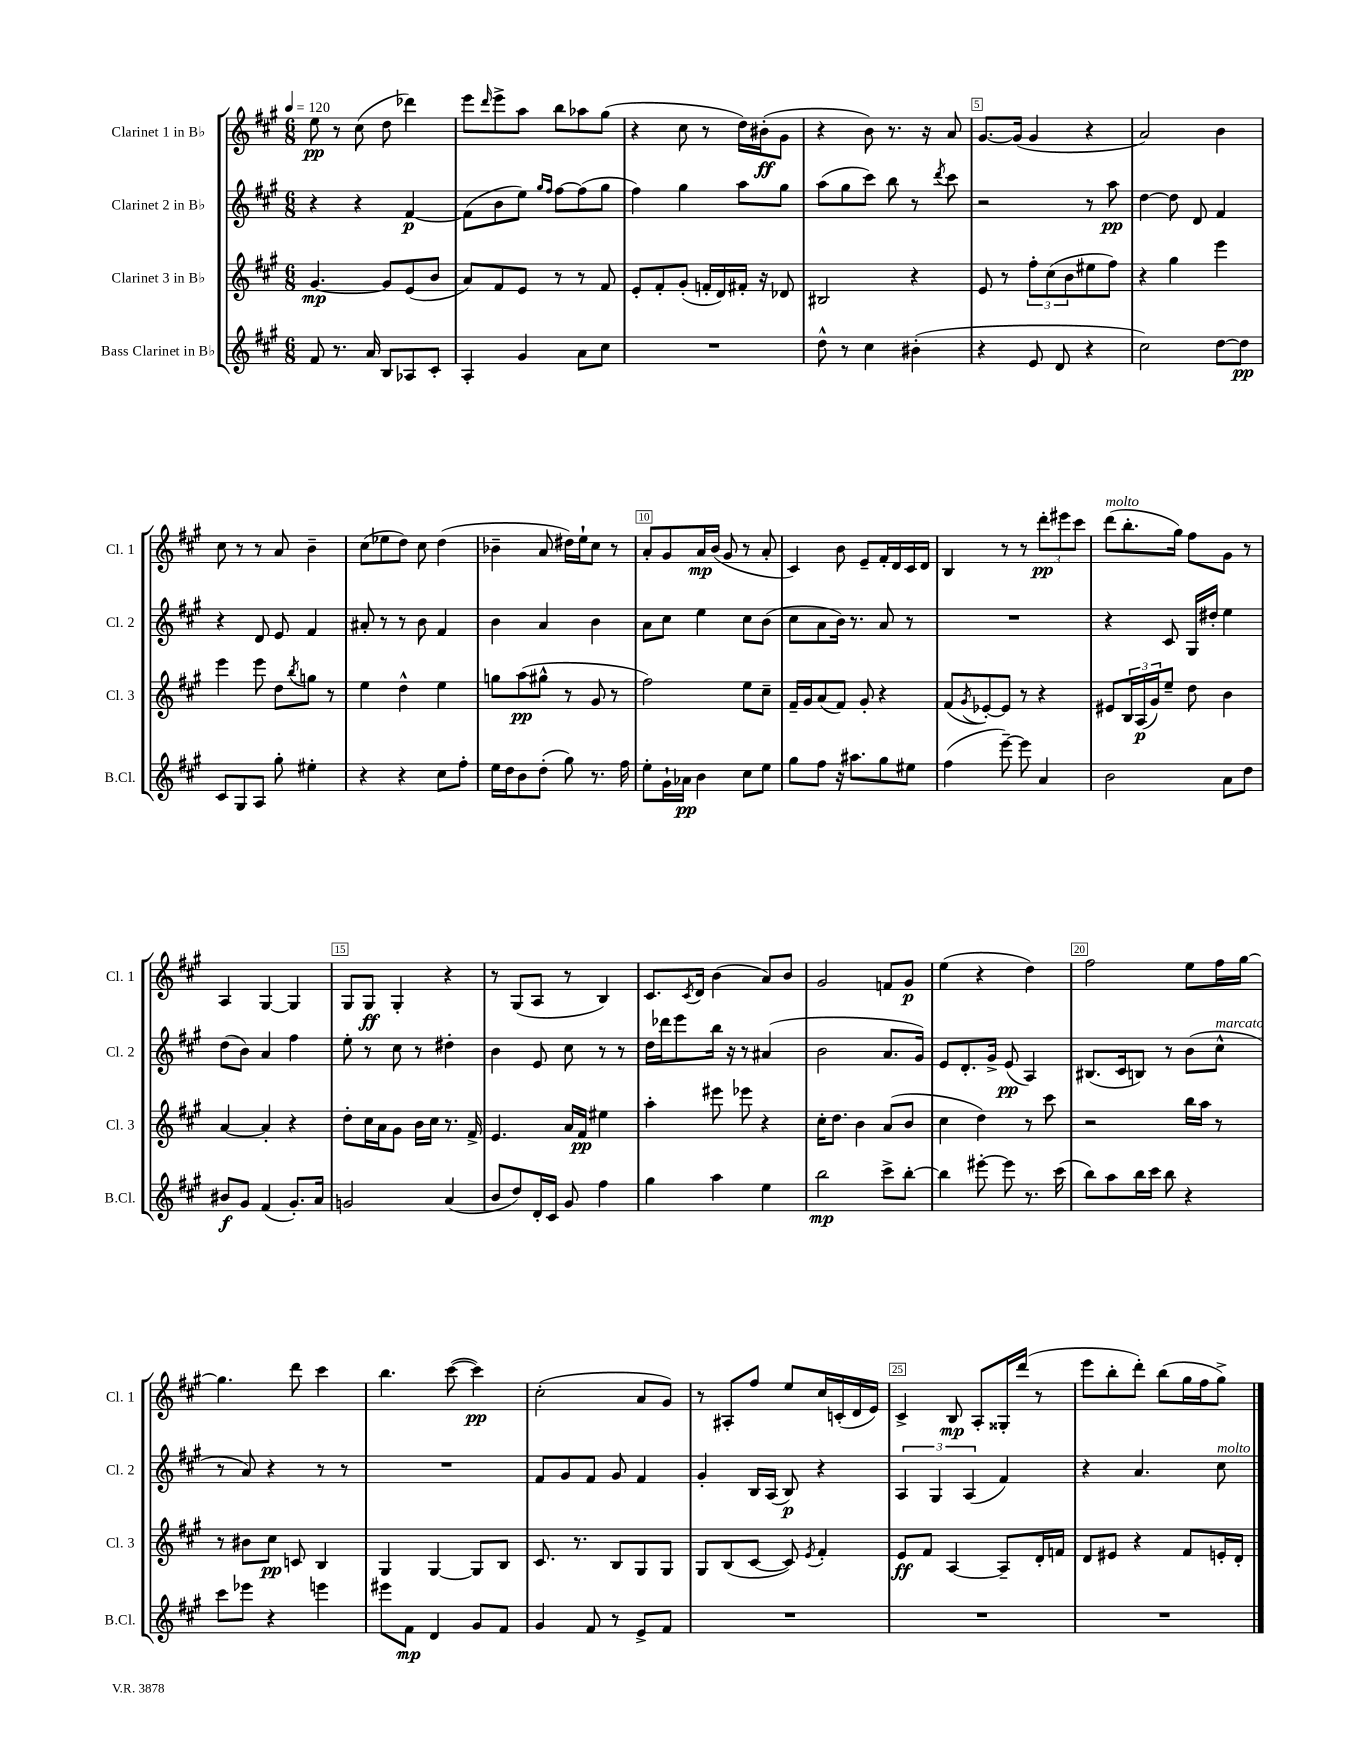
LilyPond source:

<<
\new StaffGroup <<
\new Staff = "s0" \with { instrumentName = "Clarinet 1 in Bb" shortInstrumentName = "Cl. 1" } {
    \clef treble \key a \major \numericTimeSignature \time 6/8 \tempo 4 = 120
    e''8\pp r8 cis''8( d''8 des'''4) |
    e'''8 \grace { d'''16 } e'''8-> a''8 b''8 aes''8 gis''8( |
    r4 cis''8 r8 d''16) bis'16-.\ff( gis'8 |
    r4 b'8) r8. r16 a'8 |
    gis'8.~ gis'16( gis'4 r4 |
    a'2) b'4 |
    cis''8 r8 r8 a'8 b'4-- |
    cis''8( ees''8 d''8) cis''8 d''4( |
    bes'4-- a'8 dis''16) e''16-! cis''8 r8 |
    a'8-. gis'8 a'16\mp b'16( gis'8 r8 a'8-. |
    cis'4) b'8 e'8-- fis'16-. d'16 cis'16 d'16 |
    b4 r8 r8 \tuplet 3/2 { d'''8-.\pp eis'''8 cis'''8 } |
    d'''8^\markup { \italic "molto" }( b''8.-. gis''16) fis''8 gis'8 r8 |
    a4 gis4~ gis4 |
    gis8 gis8\ff gis4-. r4 |
    r8 gis8( a8 r8 b4) |
    cis'8. \acciaccatura { cis'8 } d'16 b'4( a'8) b'8 |
    gis'2 f'8 gis'8\p |
    e''4( r4 d''4) |
    fis''2 e''8 fis''16 gis''16~ |
    gis''4. d'''8 cis'''4 |
    b''4. cis'''8~( cis'''4\pp) |
    cis''2-.( a'8 gis'8) |
    r8 ais8-. fis''8 e''8 cis''16 c'16-.( d'16 e'16) |
    cis'4-> b8\mp a8-. gisis16-. d'''16( r8 |
    e'''8 b''8-. d'''8-.) b''8( gis''16 fis''16 gis''8->) \bar "|." |
}
\new Staff = "s1" \with { instrumentName = "Clarinet 2 in Bb" shortInstrumentName = "Cl. 2" } {
    \clef treble \key a \major \numericTimeSignature \time 6/8
    r4 r4 fis'4~\p |
    fis'8( b'8 e''8) \grace { gis''16 fis''16 } fis''8~ fis''8( gis''8 |
    fis''4) gis''4 a''8 gis''8 |
    a''8( gis''8 cis'''8) b''8 r8 \acciaccatura { d'''8 } cis'''8 |
    r2 r8 a''8\pp |
    d''4~ d''8 d'8 fis'4 |
    r4 d'8 e'8 fis'4 |
    ais'8-. r8 r8 b'8 fis'4 |
    b'4 a'4 b'4 |
    a'8 cis''8 e''4 cis''8 b'8( |
    cis''8 a'8 b'16) r8. a'8 r8 |
    R2. |
    r4 cis'8 gis16 dis''16-. e''4 |
    d''8( b'8) a'4 fis''4 |
    e''8-. r8 cis''8 r8 dis''4-. |
    b'4 e'8 cis''8 r8 r8 |
    d''16 des'''16 e'''8 b''16 r16 r8 ais'4( |
    b'2 a'8. gis'16) |
    e'8 d'8.-. gis'16-> e'8\pp( a4) |
    bis8.( cis'16 b8) r8 b'8( cis''8-^^\markup { \italic "marcato" } |
    r8 a'8) r4 r8 r8 |
    R2. |
    fis'8 gis'8 fis'8 gis'8 fis'4 |
    gis'4-. b16 a16( b8\p) r4 |
    \tuplet 3/2 { a4 gis4 a4( } fis'4) |
    r4 a'4. cis''8^\markup { \italic "molto" } \bar "|." |
}
\new Staff = "s2" \with { instrumentName = "Clarinet 3 in Bb" shortInstrumentName = "Cl. 3" } {
    \clef treble \key a \major \numericTimeSignature \time 6/8
    gis'4.~\mp gis'8 e'8( b'8 |
    a'8) fis'8 e'8 r8 r8 fis'8 |
    e'8-. fis'8-. gis'8-.( f'16-. d'16) fis'16-. r16 des'8 |
    bis2 r4 |
    e'8 r8 \tuplet 3/2 { fis''8-. cis''8( b'8 } eis''8 fis''8) |
    r4 gis''4 e'''4 |
    e'''4 e'''8 d''8 \acciaccatura { b''8 } g''8 r8 |
    e''4 d''4-^ e''4 |
    g''8 a''8\pp( gis''8-^ r8 gis'8 r8 |
    fis''2) e''8 cis''8-- |
    fis'16-- gis'16 a'8( fis'8) gis'8-. r4 |
    fis'8( \acciaccatura { gis'8 } ees'8~-.) ees'8 r8 r4 |
    eis'8 \tuplet 3/2 { b16 a16\p( gis'16) } e''8-- d''8 b'4 |
    a'4~ a'4-. r4 |
    d''8-. cis''16 a'16 gis'8 b'16 cis''16 r8. fis'16-> |
    e'4. a'16 fis'16\pp eis''4 |
    a''4-. eis'''8 ees'''8 r4 |
    cis''16-. d''8. b'4 a'8( b'8 |
    cis''4 d''4) r8 cis'''8 |
    r2 b''16 a''16 r8 |
    r8 bis'8 cis''8\pp c'8 b4 |
    gis4 gis4~ gis8 b8 |
    cis'8. r8. b8 gis8 gis8 |
    gis8 b8( cis'8~ cis'8) \acciaccatura { e'8 } fis'4-. |
    e'8\ff fis'8 a4~ a8-- d'16-. f'16 |
    d'8 eis'8 r4 fis'8 e'16-. d'16-. \bar "|." |
}
\new Staff = "s3" \with { instrumentName = "Bass Clarinet in Bb" shortInstrumentName = "B.Cl." } {
    \clef treble \key a \major \numericTimeSignature \time 6/8
    fis'8 r8. a'16 b8 aes8 cis'8-. |
    a4-. gis'4 a'8 cis''8 |
    R2. |
    d''8-^ r8 cis''4 bis'4-.( |
    r4 e'8 d'8 r4 |
    cis''2) d''8~ d''8\pp |
    cis'8 gis8 a8 gis''8-. eis''4-. |
    r4 r4 cis''8 fis''8-. |
    e''16 d''16 b'8 d''8-.( gis''8) r8. fis''16 |
    e''8-. gis'16-! aes'16\pp b'4 cis''8 e''8 |
    gis''8 fis''8 r16 ais''8. gis''8 eis''8 |
    fis''4( e'''8~--) e'''8 a'4 |
    b'2 a'8 d''8 |
    bis'8\f gis'8 fis'4( gis'8.-.) a'16 |
    g'2 a'4( |
    b'8 d''8) d'16-. cis'16 gis'8 fis''4 |
    gis''4 a''4 e''4 |
    b''2\mp cis'''8-> b''8~-. |
    b''4 eis'''8~-. eis'''8 r8. cis'''16( |
    b''8) a''8 b''16 cis'''16 b''8 r4 |
    cis'''8 ees'''8 r4 e'''4 |
    eis'''8 fis'8\mp d'4 gis'8 fis'8 |
    gis'4 fis'8 r8 e'8-> fis'8 |
    R2. |
    R2. |
    R2. \bar "|." |
}
>>
>>
\layout { \context { \Score \override BarNumber.break-visibility = ##(#f #t #t) barNumberVisibility = #(every-nth-bar-number-visible 5) \override BarNumber.stencil = #(make-stencil-boxer 0.1 0.3 ly:text-interface::print) } }
